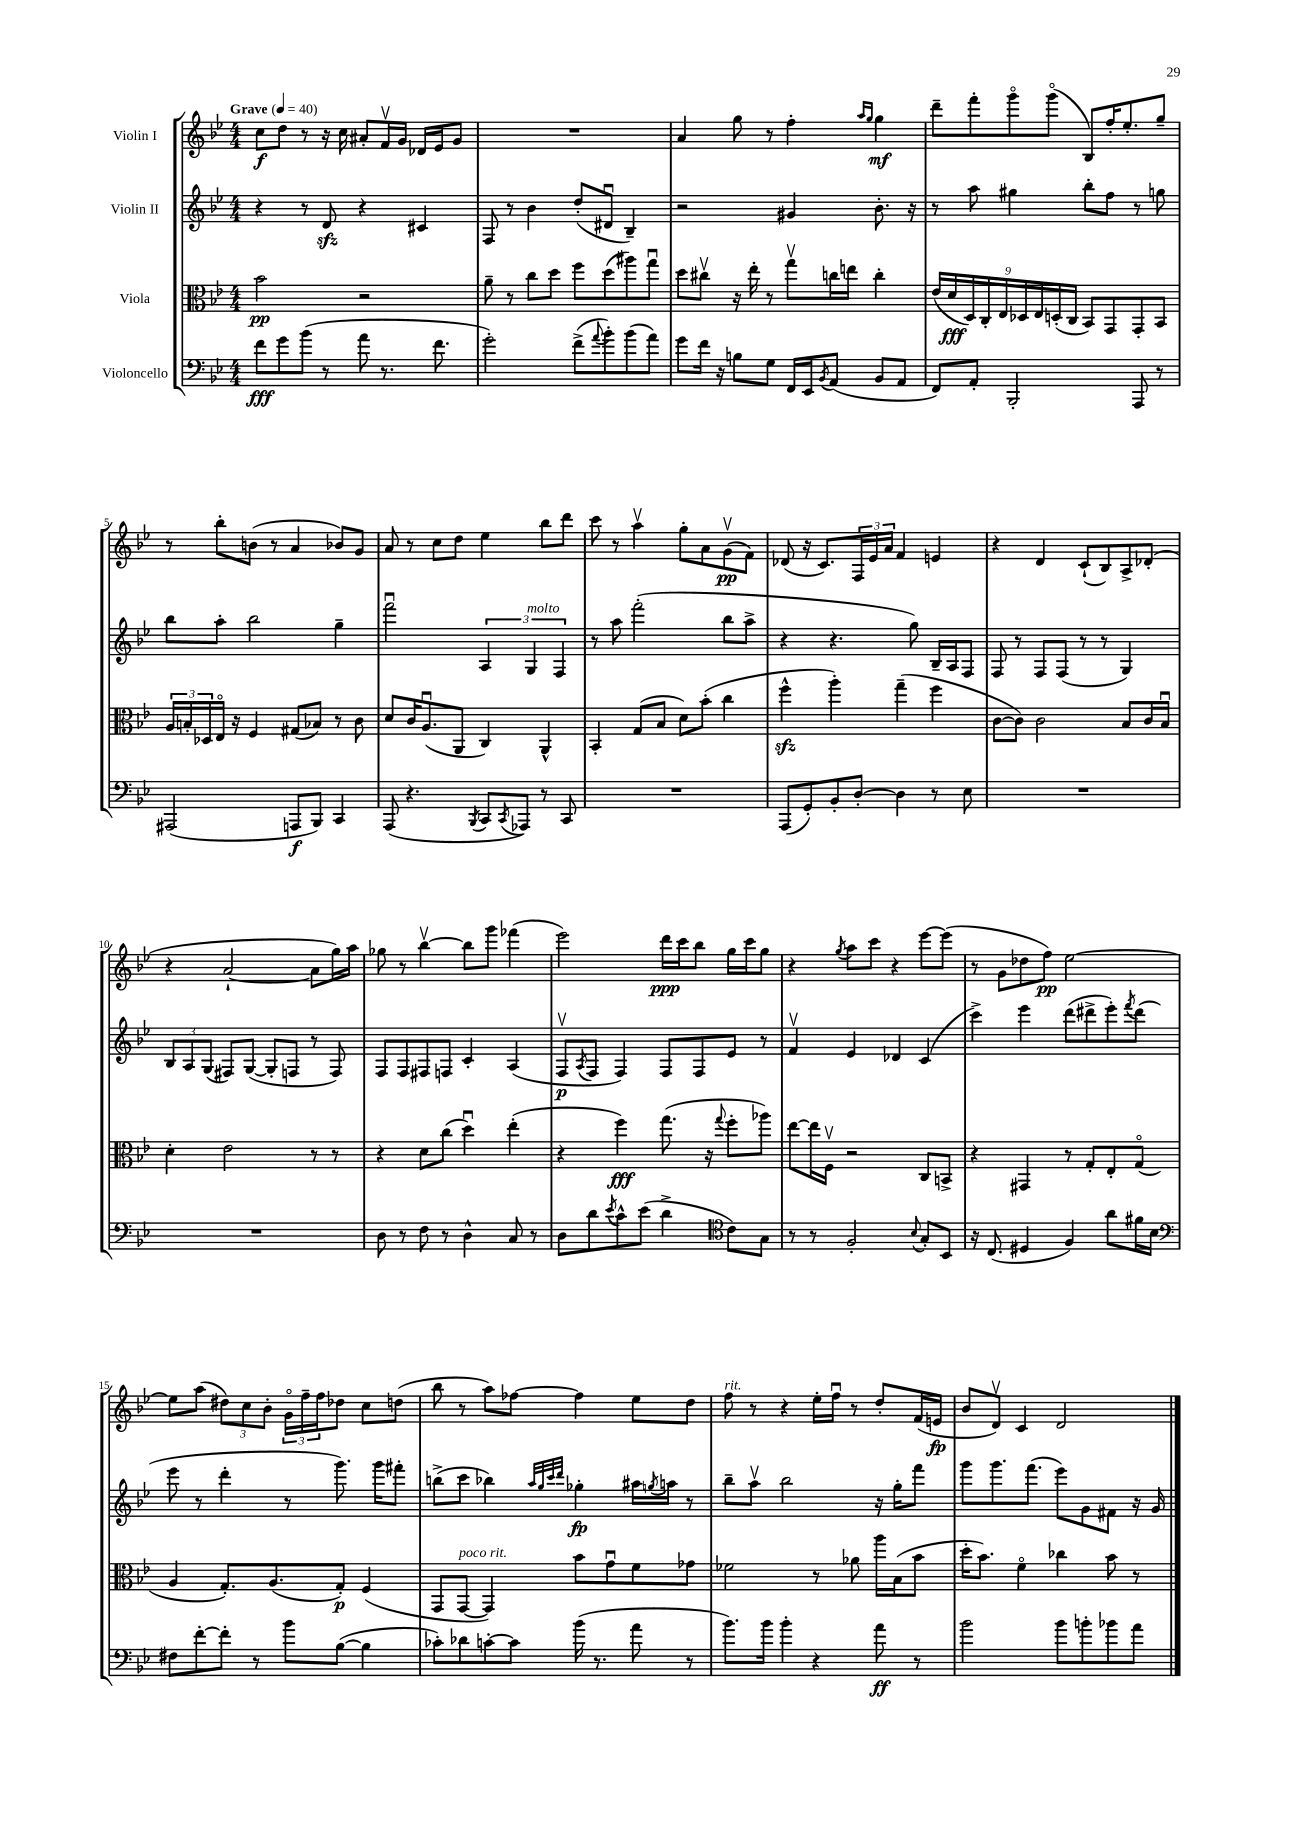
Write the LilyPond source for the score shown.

<<
\new StaffGroup <<
\new Staff = "s0" \with { instrumentName = "Violin I" } {
    \clef treble \key bes \major \numericTimeSignature \time 4/4 \tempo "Grave" 4 = 40
    c''8\f d''8 r8 r16 c''16 ais'8-. f'16\upbow g'16 des'16 ees'16 g'8 |
    R1 |
    a'4 g''8 r8 f''4-. \grace { a''16 g''16 } g''4\mf |
    d'''8-- f'''8-. g'''8\flageolet g'''8\flageolet( bes8) f''16-. ees''8.-. g''8-- |
    r8 bes''8-. b'8( r8 a'4 bes'8) g'8 |
    a'8 r8 c''8 d''8 ees''4 bes''8 d'''8 |
    c'''8 r8 a''4\upbow g''8-. a'8 g'8\upbow\pp( f'8) |
    des'8( r16 c'8.) \tuplet 3/2 { f16 ees'16 a'16 } f'4 e'4 |
    r4 d'4 c'8-!( bes8) a8-> des'8-.( |
    r4 a'2~-! a'8 g''16) a''16 |
    ges''8 r8 bes''4~\upbow bes''8 g'''8 fes'''4( |
    ees'''2) d'''16\ppp c'''16 bes''8 g''16 c'''16 g''8 |
    r4 \acciaccatura { g''8 } a''8 c'''8 r4 ees'''8~ ees'''8( |
    r8 g'8 des''8 f''8\pp) ees''2~ |
    ees''8 a''8( \tuplet 3/2 { dis''8) c''8 bes'8-. } \tuplet 3/2 { g'16\flageolet f''16-- f''16 } des''8 c''8 d''8( |
    bes''8 r8 a''8) fes''8~ fes''4 ees''8 d''8 |
    f''8^\markup { \italic "rit." } r8 r4 ees''16-. f''16\downbow r8 d''8-. f'16( e'16\fp |
    bes'8 d'8\upbow) c'4 d'2 \bar "|." |
}
\new Staff = "s1" \with { instrumentName = "Violin II" } {
    \clef treble \key bes \major \numericTimeSignature \time 4/4
    r4 r8 d'8\sfz r4 cis'4 |
    f8 r8 bes'4 d''8-.( dis'8\downbow bes4--) |
    r2 gis'4 bes'8.-. r16 |
    r8 a''8 gis''4 bes''8-. f''8 r8 g''8 |
    bes''8 a''8-. bes''2 g''4-- |
    f'''2\downbow \tuplet 3/2 { a4 g4^\markup { \italic "molto" } f4 } |
    r8 a''8 f'''2-.( bes''8 a''8-> |
    r4 r4. g''8) bes16-- a16 f8 |
    f8 r8 f8 f8( r8 r8 g4) |
    \tuplet 3/2 { bes8 a8 g8( } fis8) g8~( g8-. f8 r8 f8) |
    f8 f8 fis8 f8 c'4-. a4( |
    f8\upbow\p \acciaccatura { a8 } f8 f4) f8 f8 ees'8 r8 |
    f'4\upbow ees'4 des'4 c'4( |
    c'''4->) ees'''4 d'''8( dis'''8-> ees'''8-.) \acciaccatura { f'''8 } dis'''8( |
    ees'''8 r8 d'''4-. r8 g'''8.) g'''16 fis'''8-. |
    b''8->( c'''8 bes''4) \grace { a''32 g''32 c'''32 d'''32 } ges''4-.\fp ais''16 \acciaccatura { g''8 } a''16 r8 |
    bes''8-- a''8\upbow bes''2 r16 g''16-. f'''8 |
    g'''8 g'''8. f'''8.( ees'''8) g'8 fis'8 r16 g'16 \bar "|." |
}
\new Staff = "s2" \with { instrumentName = "Viola" } {
    \clef alto \key bes \major \numericTimeSignature \time 4/4
    bes'2\pp r2 |
    a'8-- r8 c''8 d''8 f''8 d''8( ais''8) g''8\downbow |
    d''8 cis''8\upbow r16 ees''16-. r8 g''8\upbow c''16 e''16 c''4-. |
    \tuplet 9/8 { ees'16( d'16\fff d16) c16-. ees16 des16 ees16 d16-.( c16 } bes,8) g,8 g,8-. bes,8 |
    \tuplet 3/2 { a16 b16-. des16 } ees16\flageolet r16 f4 gis8( bes8) r8 c'8 |
    d'8 c'16 a8.\downbow( a,8 c4) a,4-^ |
    bes,4-. g8( bes8 d'8) bes'8-.( c''4 |
    f''4-^\sfz a''4-.) g''4--( f''4 |
    c'8~ c'8) c'2 bes8 c'16 bes16\downbow |
    d'4-. ees'2 r8 r8 |
    r4 d'8 c''8( d''4\downbow) ees''4-.( |
    r4 f''4\fff) g''8.( r16 \appoggiatura { g''8 } f''8-. aes''8) |
    ees''8~ ees''16 f16\upbow r2 c8 b,8-> |
    r4 gis,4 r8 g8-. ees8-. g8\flageolet( |
    a4 g8.-.) a8.( g8-.\p) f4( |
    g,8 g,8~^\markup { \italic "poco rit." } g,4) bes'8 g'8\downbow f'8 ges'8 |
    fes'2 r8 aes'8 a''16 bes16( bes'8 |
    d''16-. bes'8.) f'4\flageolet ces''4 bes'8 r8 \bar "|." |
}
\new Staff = "s3" \with { instrumentName = "Violoncello" } {
    \clef bass \key bes \major \numericTimeSignature \time 4/4
    f'8\fff g'8 bes'8( r8 a'8 r8. f'8. |
    g'2-.) f'8->( \appoggiatura { a'8 } bes'8-.) bes'8( a'8) |
    g'8 f'16 r16 b8 g8 f,16 ees,16 \acciaccatura { bes,8 } a,8( bes,8 a,8 |
    f,8) a,8-. bes,,2-. a,,8 r8 |
    ais,,2( a,,8\f bes,,8) c,4 |
    a,,8( r4. \acciaccatura { bes,,8 } c,8 \acciaccatura { c,8 } aes,,8) r8 c,8 |
    R1 |
    a,,8( g,8-.) bes,8-. d8~-. d4 r8 ees8 |
    R1 |
    R1 |
    d8 r8 f8 r8 d4-^ c8 r8 |
    d8 d'8 \acciaccatura { ees'8 } c'8-^ ees'8( d'4-> \clef tenor c'8) g8 |
    r8 r8 f2-. \appoggiatura { bes8 } g8-. bes,8 |
    r16 c8.( dis4 f4) a'8 fis'16 bes16 |
    \clef bass fis8 f'8~-. f'8-. r8 bes'8 bes8~( bes4 |
    ces'8-.) des'8 c'8~-. c'8 bes'16( r8. a'8 r8 |
    bes'8.) bes'16 bes'4-. r4 a'8\ff r8 |
    bes'2 bes'8 b'8-. bes'8 a'8 \bar "|." |
}
>>
>>
